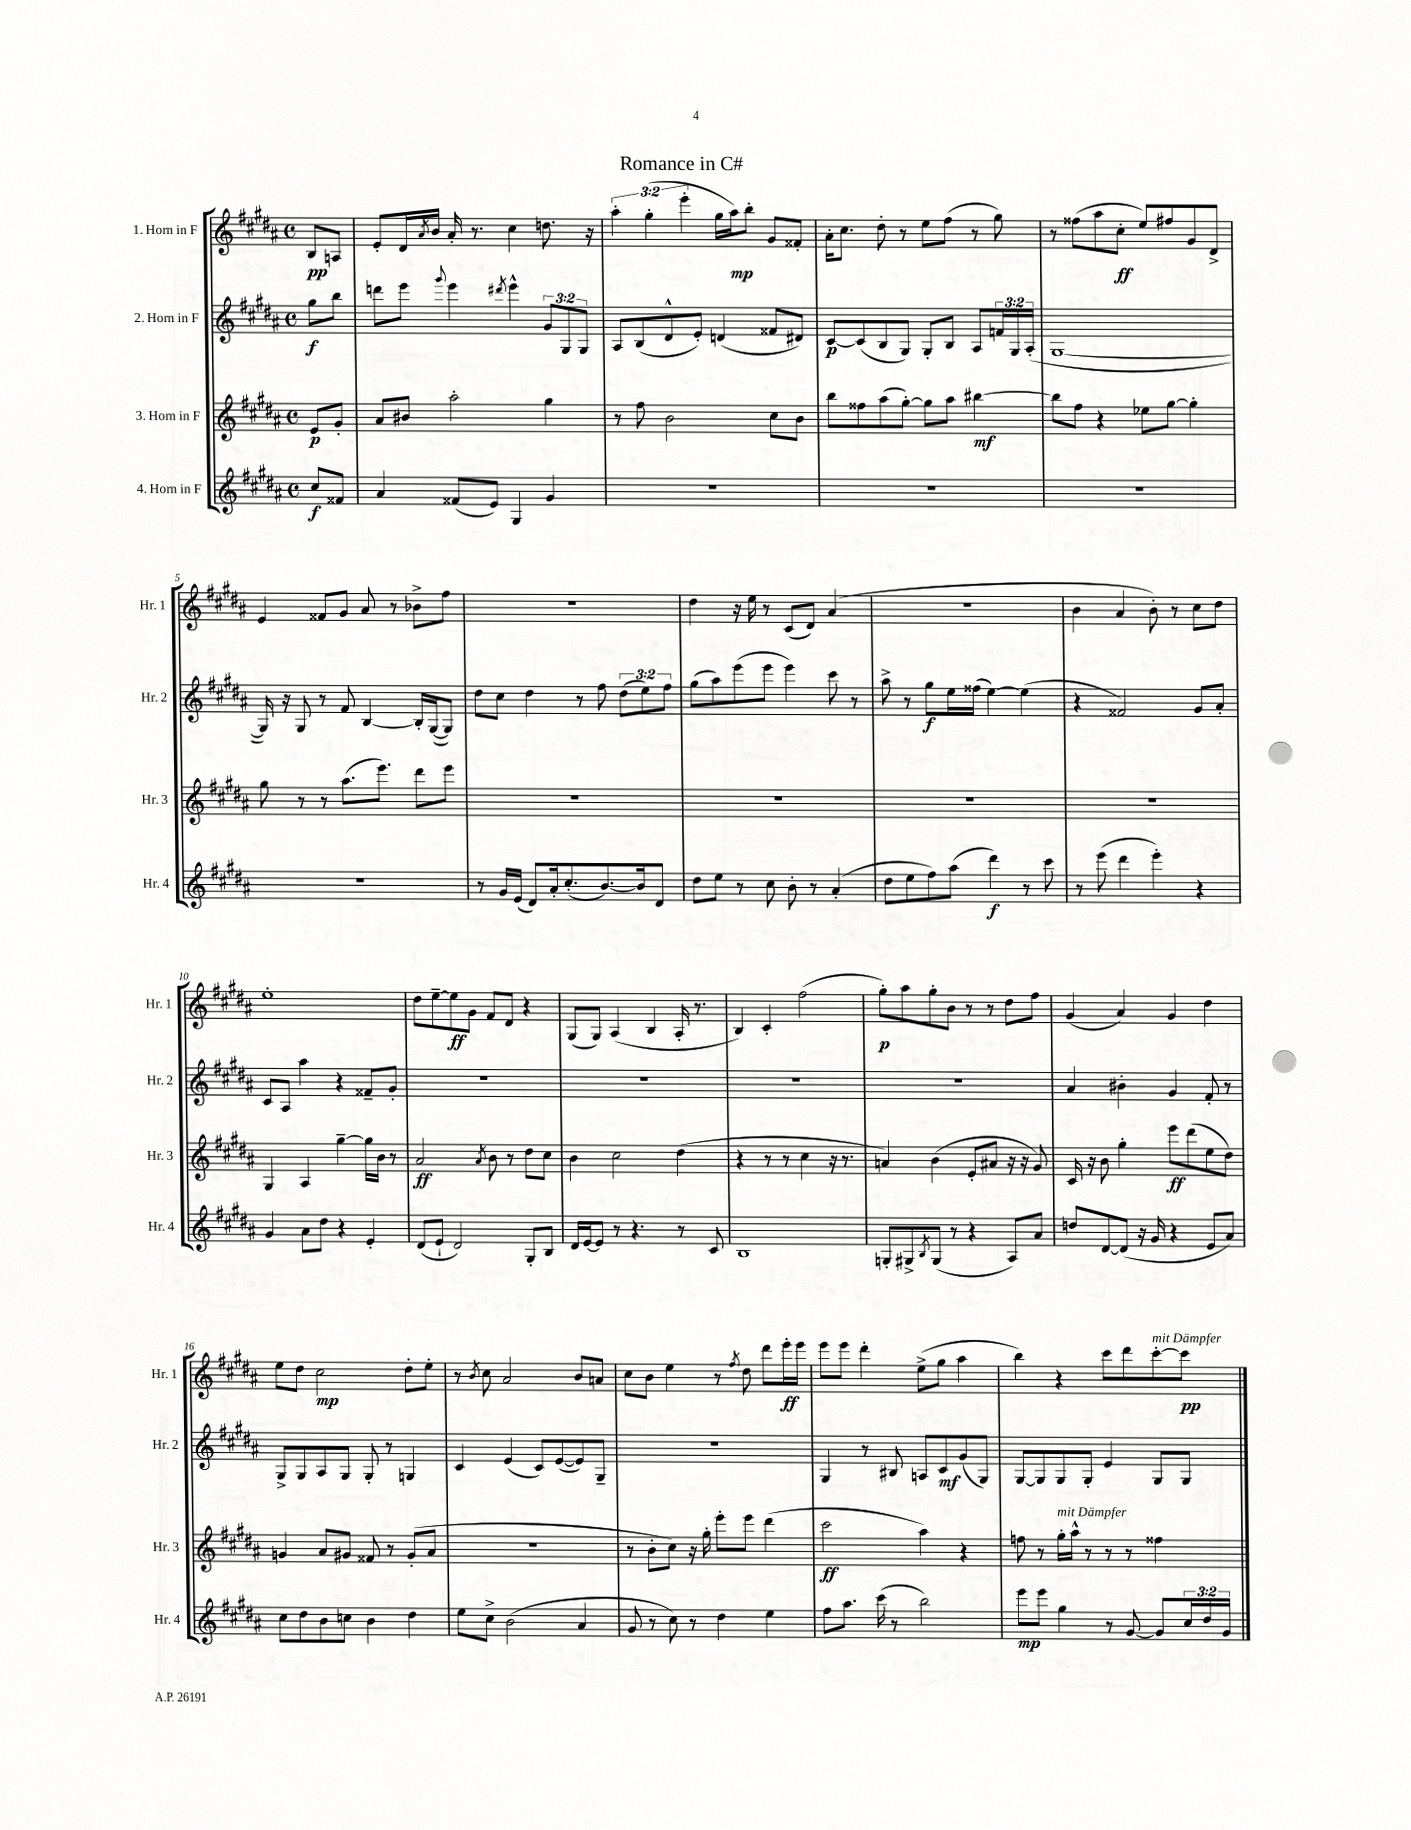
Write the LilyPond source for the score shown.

\header { title = "Romance in C#" }
<<
\new StaffGroup <<
\new Staff = "s0" \with { instrumentName = "1. Horn in F" shortInstrumentName = "Hr. 1" } {
    \clef treble \key b \major \defaultTimeSignature \time 4/4 \override Staff.TupletNumber.text = #tuplet-number::calc-fraction-text \partial 4
    b8\pp a8 |
    e'8-. dis'16 \acciaccatura { ais'8 } b'16 ais'16-. r8. cis''4 d''8. r16 |
    \tuplet 3/2 { ais''4-. gis''4-.( e'''4-. } gis''16 ais''16\mp) b''8-. gis'8 fisis'8-. |
    ais'16-. cis''8. dis''8-. r8 e''8 fis''8( r8 gis''8) |
    r8 fisis''8( ais''8 cis''8-.\ff e''8) fis''8 gis'8 dis'8-> |
    e'4 fisis'8 gis'8 ais'8 r8 bes'8-> fis''8 |
    R1 |
    dis''4 r16 e''16 r8 cis'8( dis'8) ais'4( |
    R1 |
    b'4 ais'4 b'8-.) r8 cis''8 dis''8 |
    e''1-. |
    dis''8 e''8~-- e''8\ff gis'8 fis'8 dis'8 r4 |
    gis8( gis8) ais4( b4 ais16-. r8. |
    b4) cis'4-. fis''2( |
    gis''8-.\p) ais''8 gis''8-. b'8 r8 r8 dis''8 fis''8 |
    gis'4( ais'4) gis'4 dis''4 |
    e''8 dis''8 cis''2\mp dis''8-. e''8-. |
    r8 \acciaccatura { b'8 } cis''8 ais'2 b'8 a'8 |
    cis''8 b'8 e''4 r8 \acciaccatura { fis''8 } dis''8 dis'''8 e'''16-.\ff e'''16 |
    e'''8 e'''8 dis'''4-. e''8->( gis''8 ais''4 |
    b''4) r4 cis'''8 dis'''8 cis'''8~-.^\markup { \italic "mit Dämpfer" } cis'''8\pp \bar "|." |
}
\new Staff = "s1" \with { instrumentName = "2. Horn in F" shortInstrumentName = "Hr. 2" } {
    \clef treble \key b \major \defaultTimeSignature \time 4/4 \override Staff.TupletNumber.text = #tuplet-number::calc-fraction-text \partial 4
    gis''8\f b''8 |
    d'''8 e'''8 \appoggiatura { gis'''8 } e'''4 \acciaccatura { dis'''8 } e'''4-^ \tuplet 3/2 { gis'8 gis8 gis8 } |
    ais8 b8( dis'8-^ e'8-.) d'4( fisis'8 dis'8) |
    cis'8~\p cis'8( b8 gis8) gis8-. b8 ais8 \tuplet 3/2 { f'16 gis16 ais16-.( } |
    gis1~ |
    gis16) r16 gis8 r8 fis'8 b4~ b16-. gis16~( gis8) |
    dis''8 cis''8 dis''4 r8 fis''8 \tuplet 3/2 { dis''8( e''8) fis''8 } |
    gis''8( ais''8) e'''8( e'''8 e'''4) cis'''8 r8 |
    ais''8-> r8 gis''8\f e''16 fisis''16( e''4~) e''4( |
    r4 fisis'2) gis'8 ais'8-. |
    cis'8 ais8 ais''4 r4 fisis'8-- gis'8-. |
    R1 |
    R1 |
    R1 |
    R1 |
    ais'4 bis'4-. gis'4 fis'8-. r8 |
    gis8-> gis8 ais8 gis8 gis8-. r8 g4 |
    cis'4 e'4( cis'8) e'8~( e'8) gis8-- |
    R1 |
    gis4 r8 bis8 a8 cis'8\mf gis'8( gis8) |
    gis8~ gis8 gis8 gis8-. e'4 gis8 gis8 \bar "|." |
}
\new Staff = "s2" \with { instrumentName = "3. Horn in F" shortInstrumentName = "Hr. 3" } {
    \clef treble \key b \major \defaultTimeSignature \time 4/4 \partial 4
    e'8\p gis'8-. |
    ais'8 bis'8 ais''2-. gis''4 |
    r8 fis''8 b'2 cis''8 b'8 |
    b''8 fisis''8 ais''8( gis''8~-.) gis''8 ais''8 bis''4~\mf |
    bis''8 fis''8 r4 ees''8 gis''8~ gis''4-. |
    gis''8 r8 r8 ais''8.( e'''8.) dis'''8 e'''8 |
    R1 |
    R1 |
    R1 |
    R1 |
    gis4 ais4 gis''4~-- gis''16 b'16 r8 |
    ais'2\ff \acciaccatura { ais'8 } b'8 r8 dis''8 cis''8 |
    b'4 cis''2 dis''4( |
    r4 r8 r8 cis''4 r16 r8. |
    a'4) b'4( e'8-. ais'8 r16 r16 gis'8) |
    cis'16 r16 b'8 gis''4-. e'''8\ff dis'''8( e''8 dis''8) |
    g'4 ais'8 gis'8 fisis'8 r8 gis'8-.( ais'8 |
    r1 |
    r8 b'8-. cis''8) r16 gis''16-. e'''8-. e'''8 dis'''4( |
    cis'''2\ff ais''4) r4 |
    f''8 r8 gis''16-.^\markup { \italic "mit Dämpfer" } ais''16-^ r8 r8 r8 fisis''4 \bar "|." |
}
\new Staff = "s3" \with { instrumentName = "4. Horn in F" shortInstrumentName = "Hr. 4" } {
    \clef treble \key b \major \defaultTimeSignature \time 4/4 \override Staff.TupletNumber.text = #tuplet-number::calc-fraction-text \partial 4
    cis''8\f fisis'8 |
    ais'4 fisis'8( e'8) gis4 gis'4 |
    R1 |
    R1 |
    R1 |
    R1 |
    r8 gis'16 e'16( dis'8) ais'16-. cis''8.-.( b'8.~) b'16 dis'8 |
    dis''8 e''8 r8 cis''8 b'8-. r8 ais'4-.( |
    dis''8 e''8 fis''8) ais''8( dis'''4\f) r8 cis'''8 |
    r8 e'''8( dis'''4 e'''4-.) r4 |
    gis'4 ais'8 dis''8 r4 e'4-. |
    dis'8( e'8-! dis'2) gis8-. b8 |
    dis'16 e'16~ e'8 r8 r4. r8 cis'8 |
    b1 |
    g8-. gis8-> \acciaccatura { b8 } gis8( r8 r4 ais8) ais'8 |
    d''8 dis'8~ dis'8( r16 gis'16 r4 e'8 ais'8) |
    cis''8 dis''8 b'8 c''8 b'4 dis''4 |
    e''8 cis''8-> b'2( ais'4 |
    gis'8 r8 cis''8) r8 dis''4 e''4 |
    fis''8 ais''8. cis'''16( r8 b''2) |
    e'''8\mp e'''8 gis''4 r8 gis'8~ gis'8 \tuplet 3/2 { cis''16 dis''16 gis'16 } \bar "|." |
}
>>
>>
